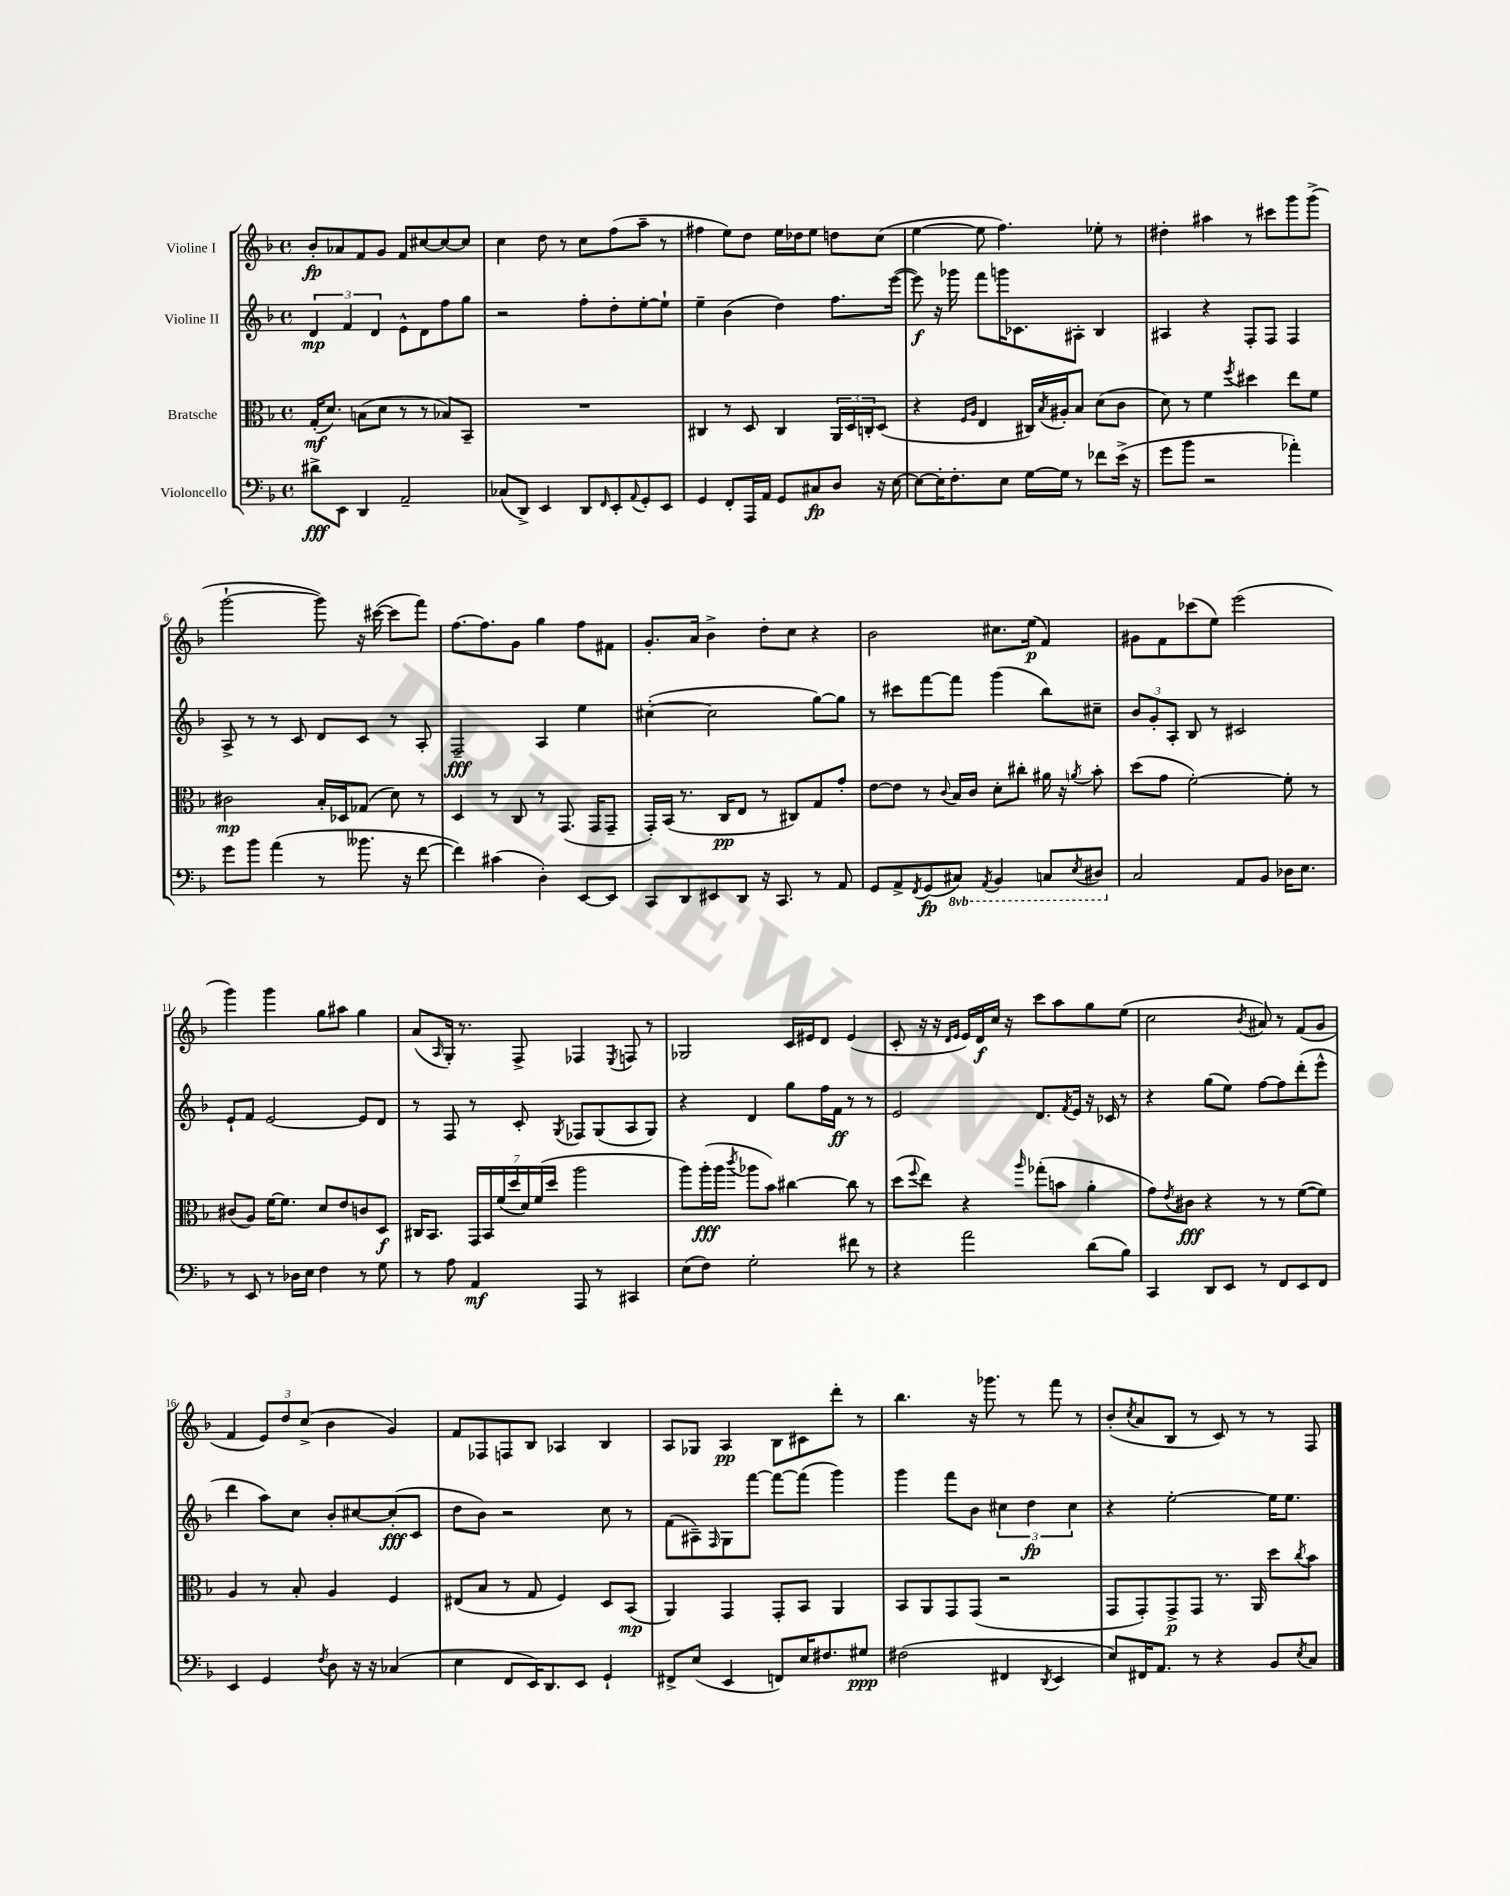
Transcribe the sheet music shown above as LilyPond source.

<<
\new StaffGroup <<
\new Staff = "s0" \with { instrumentName = "Violine I" } {
    \clef treble \key f \major \defaultTimeSignature \time 4/4
    bes'8-.\fp aes'8 f'8 g'8 f'8 cis''8~ cis''8~ cis''8 |
    c''4 d''8 r8 c''8 f''8( a''8-- r8 |
    fis''4 e''8) d''8 e''16 des''16 e''8 d''8 c''8( |
    e''4~ e''8 f''4.) ees''8-. r8 |
    dis''4-. ais''4 r8 cis'''8 g'''8 g'''8->( |
    g'''2~-! g'''8) r16 cis'''16~( cis'''8 f'''8) |
    f''8.~ f''8. g'8 g''4 f''8 fis'8 |
    g'8.-. a'16 bes'4-> d''8-. c''8 r4 |
    bes'2 cis''8. e''16\p( f'4) |
    gis'8 f'8 ces'''8( e''8) e'''2( |
    g'''4) g'''4 g''8 ais''8 g''4 |
    a'8( \grace { a16 } g16-.) r8. f8-> fes4 \acciaccatura { e8 } f8 r8 |
    ges2 c'16 eis'16 d'8 eis'4( |
    c'8-. r16 r16 \grace { d'16 e'16 } e'16) d'16\f c''16 r16 c'''8 a''8 g''8 e''8( |
    c''2 \acciaccatura { bes'8 } ais'8) r8 f'8( g'8 |
    f'4 \tuplet 3/2 { e'8) d''8 c''8->( } bes'4 g'4) |
    f'8 fes8 f8 bes8 aes4 bes4 |
    a8 ges8 a4\pp bes8 cis'8 d'''8-. r8 |
    bes''4. r16 ges'''8. r8 f'''8 r8 |
    bes'8-.( \acciaccatura { c''8 } a'8 bes8 r8 c'8) r8 r8 f8 \bar "|." |
}
\new Staff = "s1" \with { instrumentName = "Violine II" } {
    \clef treble \key f \major \defaultTimeSignature \time 4/4
    \tuplet 3/2 { d'4\mp f'4 d'4 } e'8-^ d'8 f''8 g''8 |
    r2 f''8-. d''8-. e''8~-. e''8-! |
    e''4-- bes'4( d''4) f''8. e'''16~( |
    e'''8\f) r16 ges'''16 f'''8 g'''16 ces'8. ais8-. bes4 |
    ais4 r4 f8-. f8 f4 |
    a8-> r8 r8 c'8 d'8 c'8 r8 a8-. |
    f2--\fff a4 e''4 |
    cis''4~-.( cis''2 g''8~) g''8 |
    r8 cis'''8 f'''8~ f'''8 g'''4( bes''8) cis''8-- |
    \tuplet 3/2 { bes'8 g'8-. a8-. } bes8 r8 cis'2 |
    e'8-! f'8 e'2~ e'8 d'8 |
    r8 f8 r8 c'8-. \acciaccatura { g8 } fes8 g8( a8 g8) |
    r4 d'4 g''8 f''16 f'16\ff r8 r8 |
    e'2 d'8. \acciaccatura { f'8 } e'16 r16 ces'16 r8 |
    r4 g''8( e''8) f''8~ f''8 d'''8-.( e'''8-^ |
    d'''4 a''8) c''8 bes'8-. cis''8~ cis''8-.\fff( c'8 |
    d''8 bes'8) r2 c''8 r8 |
    f'8( ais8--) \grace { f16 } g8 f'''8~ f'''8~ f'''8( g'''4) |
    g'''4 f'''8 bes'8 \tuplet 3/2 { cis''4 d''4\fp cis''4 } |
    r4 e''2~-. e''16 e''8. \bar "|." |
}
\new Staff = "s2" \with { instrumentName = "Bratsche" } {
    \clef alto \key f \major \defaultTimeSignature \time 4/4
    g16-.\mf( d'8.) b8( d'8 r8 r8 bes8) bes,8-- |
    R1 |
    cis4 r8 d8 cis4 \tuplet 3/2 { a,16 d16 c16-. } d8( |
    r4 \grace { f16 a16 } e4 cis16) \acciaccatura { bes8 } ais16-. bes8 d'8( c'8 |
    d'8) r8 f'4 \acciaccatura { f''8 } dis''4 e''8 f'8 |
    cis'2\mp bes16-. des16 ges8( d'8) r8 |
    d4 r8 c8 r8 g,8.( g,16 g,8-- |
    g,16-.) bes,16( r8. c16\pp e8 r8 cis8) g8 g'8-. |
    e'8~ e'8 r8 \appoggiatura { c'8 } bes16 c'16 d'8-. cis''8-. ais'16 r16 \acciaccatura { a'8 } bes'8-. |
    d''8( g'8 f'2~-.) f'8-. r8 |
    cis'8( a8) f'16~ f'8. d'8 e'8 c'8 d8\f |
    cis16 bes,8. \tuplet 7/4 { g,16 bes,16 f'16( d''16 d'16) f'16( d''16 } a''2 |
    a''8) a''16-.\fff( a''16 \acciaccatura { c'''8 } aes''8 bes'8) cis''4~ cis''8 r8 |
    d''8( \appoggiatura { f''8 } e''8) r4 \grace { a''16 } ges''8-.( b'8 a'4-. |
    g'8) \acciaccatura { e'8 } cis'8\fff r4 r8 r8 f'8~( f'8) |
    a4 r8 bes8-. a4 f4 |
    eis8( bes8 r8 g8 f4) d8 bes,8\mp( |
    a,4) g,4 g,8-. bes,8 a,4 |
    bes,8 a,8 g,8 g,8( r2 |
    g,8 g,8-.) g,8->\p g,8 r8. a,16 d''8 \acciaccatura { c''8 } bes'8 \bar "|." |
}
\new Staff = "s3" \with { instrumentName = "Violoncello" } {
    \clef bass \key f \major \defaultTimeSignature \time 4/4 \set Staff.ottavationMarkups = #ottavation-simple-ordinals
    dis'8->\fff e,8 d,4 a,2-- |
    ces8( d,8->) e,4 d,8 \grace { f,16 } e,8-. \appoggiatura { a,8 } g,8-. e,8 |
    g,4 f,8-. a,,16 a,16 g,8 cis8\fp d8 r16 e16~ |
    e8~ e16-. f8.-. e8 g16~ g16 r8 fes'8 e'16->( r16 |
    g'8 bes'8 r2 aes'4-.) |
    g'8 bes'8 a'4( r8 beses'8. r16 f'8~ |
    f'4) cis'4( d4-.) e,8~ e,8 |
    c,8 d,8 eis,8 d,8 r16 c,8. r8 a,8 |
    g,8 a,8-> \acciaccatura { f,8 } g,8\fp( \ottava #-1 cis,8) \acciaccatura { a,,8 } bes,,4 c,8 \acciaccatura { e,8 } dis,8 \ottava #0 |
    c2 a,8 bes,8 des16 e8. |
    r8 e,8 r8 des16 e16 f4 r8 g8 |
    r8 a8 a,4\mf a,,8 r8 cis,4 |
    e8( f8) g2-. fis'8 r8 |
    r4 a'2 d'8( bes8) |
    c,4 d,8 e,8 r8 f,8 e,8 f,8 |
    e,4 g,4 \acciaccatura { f8 } d8 r16 r16 ces4( |
    e4 f,8 e,16) d,8. e,8 g,4-! |
    fis,8-> e8( e,4 f,8) e16 fis8. gis8\ppp |
    fis2( fis,4 \acciaccatura { d,8 } e,4 |
    e8) fis,16 a,8. r8 r4 bes,8 \acciaccatura { e8 } c8 \bar "|." |
}
>>
>>
